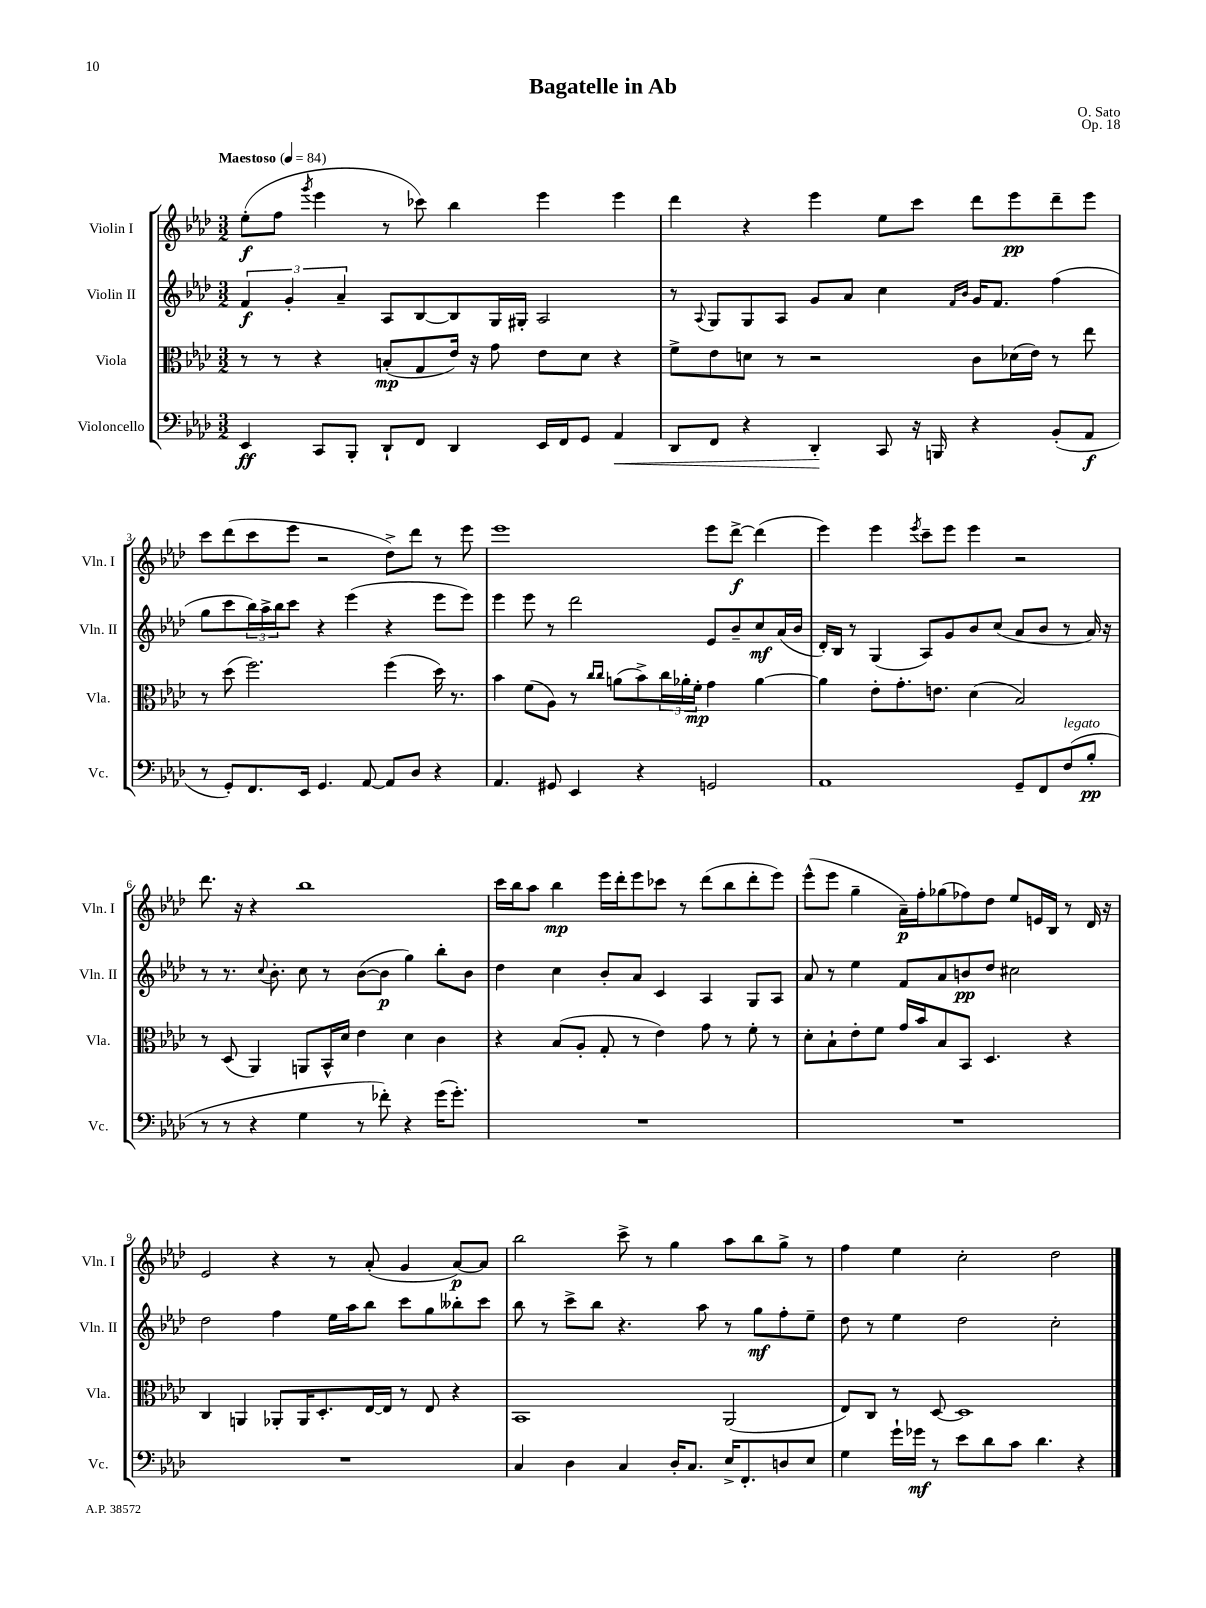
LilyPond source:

\header { title = "Bagatelle in Ab" composer = "O. Sato" opus = "Op. 18" }
<<
\new StaffGroup <<
\new Staff = "s0" \with { instrumentName = "Violin I" shortInstrumentName = "Vln. I" } {
    \clef treble \key aes \major \numericTimeSignature \time 3/2 \tempo "Maestoso" 4 = 84
    ees''8-.\f( f''8 \acciaccatura { g'''8 } ees'''4 r8 ces'''8) bes''4 ees'''4 ees'''4 |
    des'''4 r4 ees'''4 ees''8 c'''8 des'''8 ees'''8\pp des'''8-- ees'''8 |
    c'''8 des'''8( c'''8 ees'''8 r2 des''8->) des'''8 r8 ees'''8 |
    ees'''1 ees'''8 des'''8~->\f des'''4( |
    ees'''4) ees'''4 \acciaccatura { ees'''8 } c'''8-- ees'''8 ees'''4 r2 |
    des'''8. r16 r4 bes''1 |
    c'''16 bes''16 aes''8 bes''4\mp ees'''16 des'''16-. ees'''8 ces'''8 r8 des'''8( bes''8 des'''8-. ees'''8) |
    ees'''8-^( ees'''8 g''4-- aes'16--\p) f''16-. ges''8( fes''8) des''8 ees''8 e'16 bes16 r8 des'16 r16 |
    ees'2 r4 r8 aes'8-.( g'4 aes'8~\p) aes'8 |
    bes''2 c'''8-> r8 g''4 aes''8 bes''8 g''8-> r8 |
    f''4 ees''4 c''2-. des''2 \bar "|." |
}
\new Staff = "s1" \with { instrumentName = "Violin II" shortInstrumentName = "Vln. II" } {
    \clef treble \key aes \major \numericTimeSignature \time 3/2
    \tuplet 3/2 { f'4\f g'4-. aes'4-- } aes8 bes8~ bes8 g16 gis16-. aes2 |
    r8 \appoggiatura { aes8 } g8 g8 aes8 g'8 aes'8 c''4 \grace { f'16 bes'16 } g'16 f'8. f''4( |
    g''8 c'''8 \tuplet 3/2 { bes''16) aes''16-> bes''16 } c'''8 r4 ees'''4( r4 ees'''8 ees'''8) |
    ees'''4 ees'''8 r8 des'''2 ees'8 bes'8-- c''8\mf aes'16( bes'16 |
    des'16-.) bes16 r8 g4( aes8) g'8 bes'8 c''8( aes'8 bes'8 r8 aes'16) r16 |
    r8 r8. \appoggiatura { c''8 } bes'8.-. c''8 r8 bes'8~( bes'8\p g''4) bes''8-. bes'8 |
    des''4 c''4 bes'8-. aes'8 c'4 aes4 g8 aes8 |
    aes'8 r8 ees''4 f'8 aes'8 b'8\pp des''8 cis''2 |
    des''2 f''4 ees''16 aes''16 bes''8 c'''8 g''8 beses''8-. c'''8 |
    bes''8 r8 c'''8-> bes''8 r4. aes''8 r8 g''8\mf f''8-. ees''8-- |
    des''8 r8 ees''4 des''2 c''2-. \bar "|." |
}
\new Staff = "s2" \with { instrumentName = "Viola" shortInstrumentName = "Vla." } {
    \clef alto \key aes \major \numericTimeSignature \time 3/2
    r8 r8 r4 b8-.\mp( g8 ees'16) r16 g'8 ees'8 des'8 r4 |
    f'8-> ees'8 d'8 r8 r2 c'8 des'16( ees'16) r8 ees''8 |
    r8 des''8( f''2.) f''4( des''16) r8. |
    bes'4 f'8( aes8) r8 \grace { c''16 c''16 } a'8( bes'8->) \tuplet 3/2 { c''16 aes'16-. f'16-.\mp } g'4 aes'4~ |
    aes'4 ees'8-. g'8.-. e'8. des'4( bes2) |
    r8 des8( aes,4) a,8 bes,16-^ des'16 ees'4 des'4 c'4 |
    r4 bes8( aes8-. g8-. r8 ees'4) g'8 r8 f'8-. r8 |
    des'8-. bes8-! ees'8-. f'8 g'16 bes'16 bes8 bes,8 des4. r4 |
    c4 a,4 aes,8-. aes,16 des8.-. ees16~ ees16 r8 ees8 r4 |
    bes,1 aes,2( |
    ees8) c8 r8 des8~ des1 \bar "|." |
}
\new Staff = "s3" \with { instrumentName = "Violoncello" shortInstrumentName = "Vc." } {
    \clef bass \key aes \major \numericTimeSignature \time 3/2
    ees,4\ff c,8 bes,,8-. des,8-! f,8 des,4 ees,16 f,16 g,8 aes,4\< |
    des,8 f,8 r4 des,4-.\! c,8 r16 b,,16 r4 bes,8-.( aes,8\f |
    r8 g,8-.) f,8. ees,16 g,4. aes,8~ aes,8 des8 r4 |
    aes,4. gis,8 ees,4 r4 g,2 |
    aes,1 g,8-- f,8 f8^\markup { \italic "legato" }( bes8-.\pp |
    r8 r8 r4 g4 r8 fes'8-.) r4 g'16( g'8.-.) |
    R1. |
    R1. |
    R1. |
    c4 des4 c4 des16-. c8. ees16-> f,8.-. d8 ees8 |
    g4 g'16-! ges'16\mf r8 ees'8 des'8 c'8 des'4. r4 \bar "|." |
}
>>
>>
